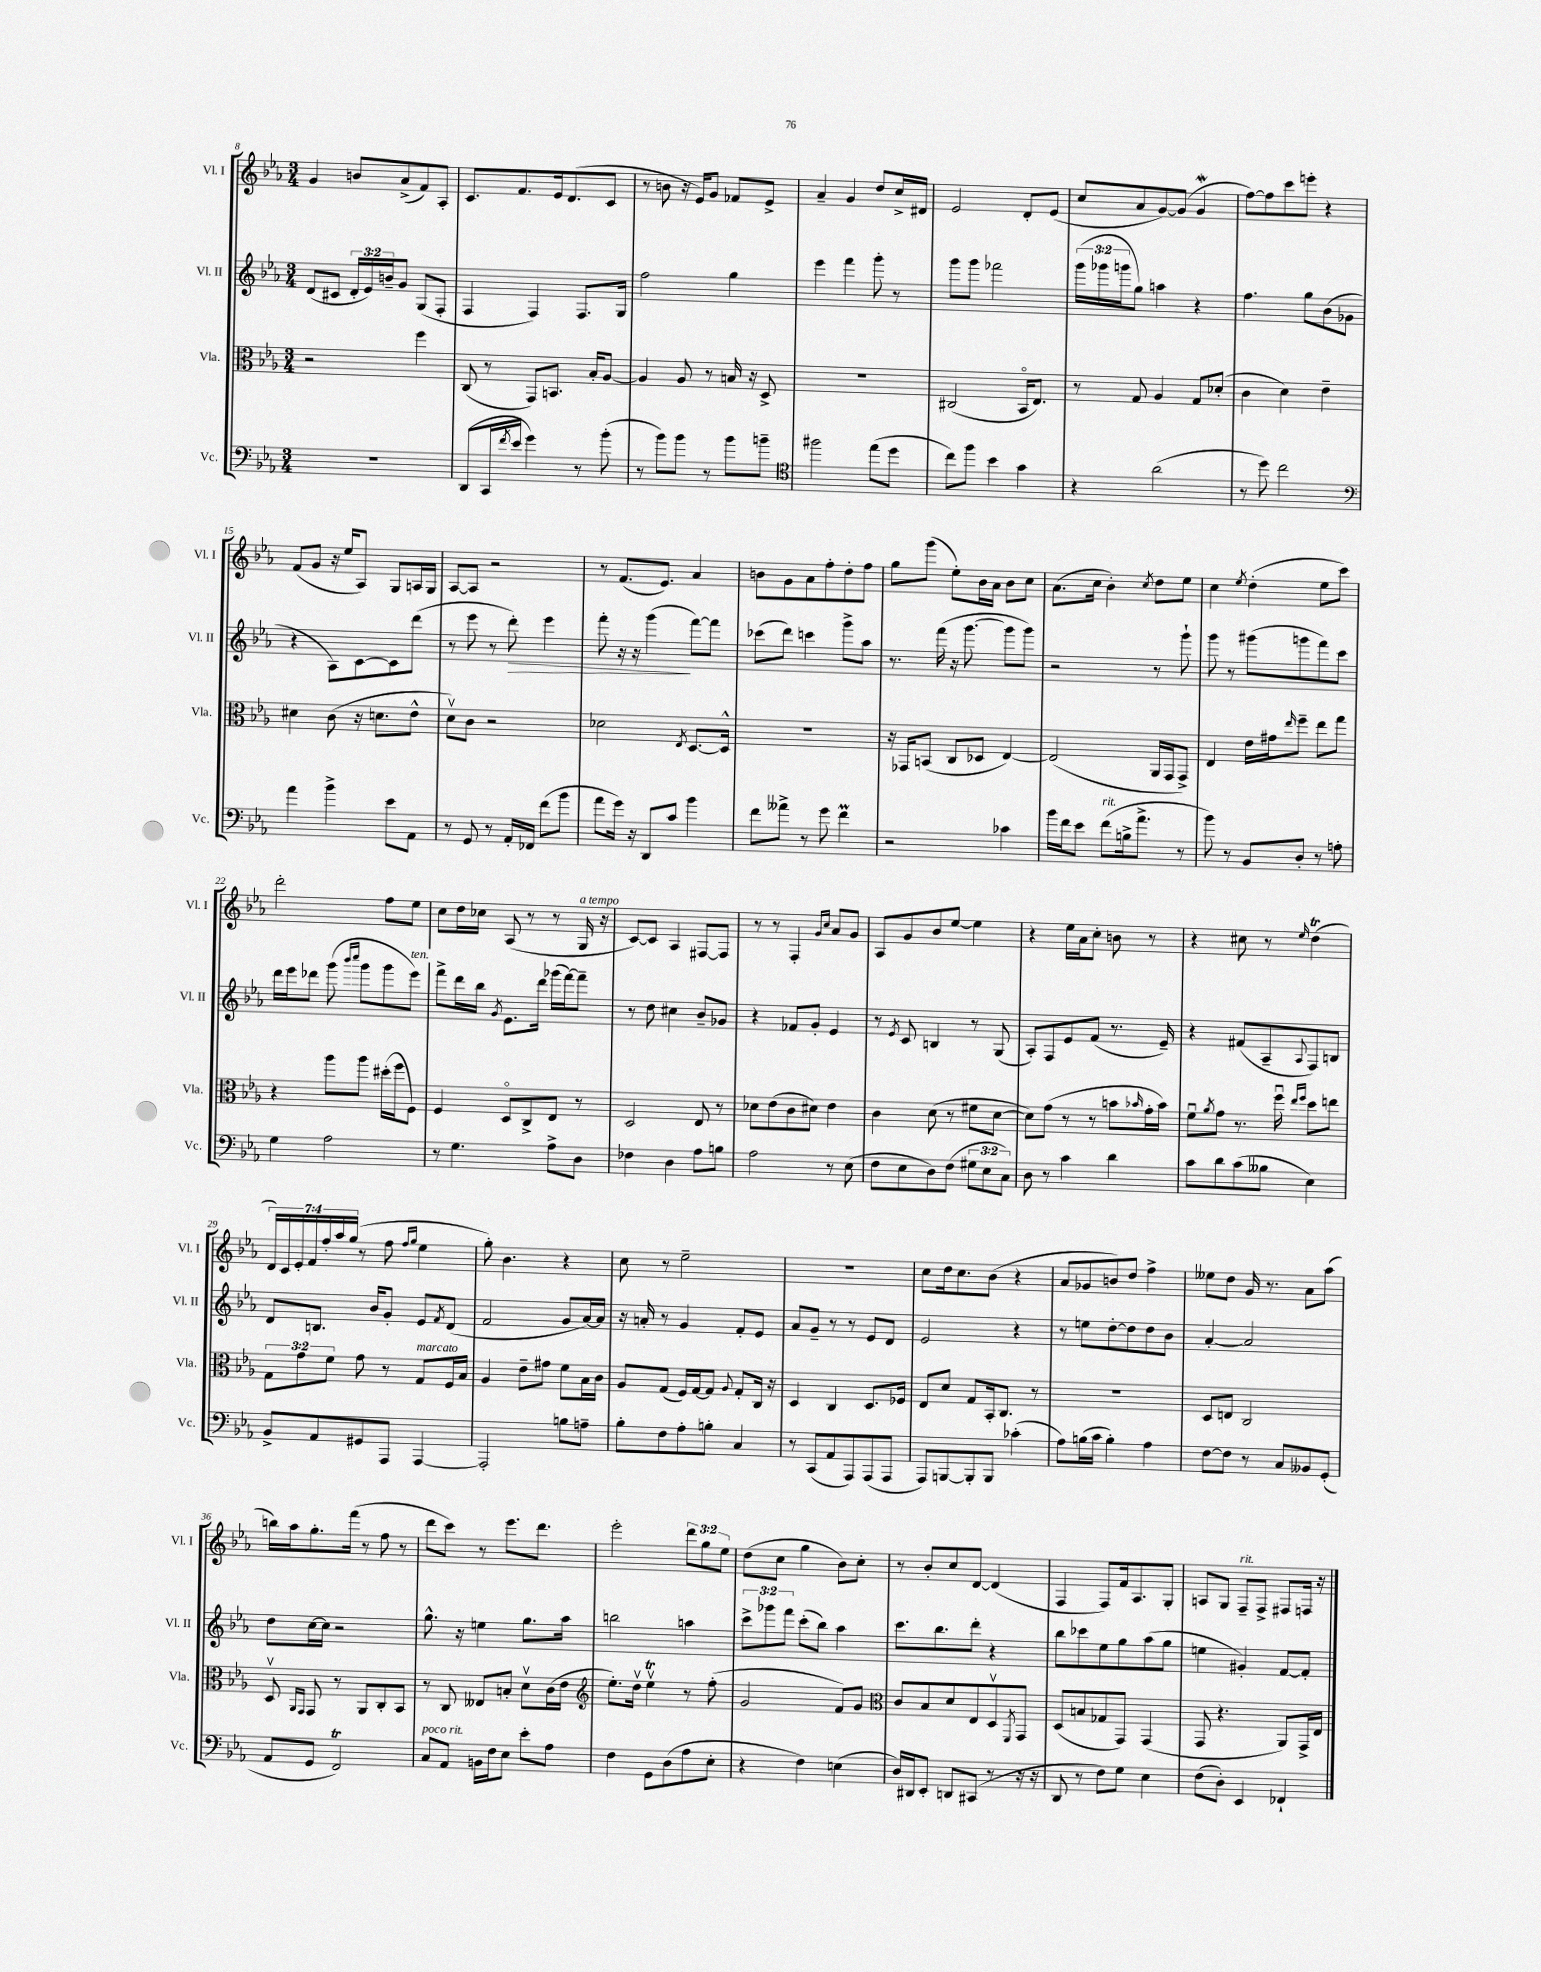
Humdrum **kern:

**kern	**kern	**kern	**kern
*staff4	*staff3	*staff2	*staff1
*clefF4	*clefC3	*clefG2	*clefG2
*k[b-e-a-]	*k[b-e-a-]	*k[b-e-a-]	*k[b-e-a-]
*M3/4	*M3/4	*M3/4	*M3/4
2.r	2r	(8d	4g
.	.	8c#	.
.	.	24d'	8b
.	.	24e-)	.
.	.	24b~	.
.	.	8g	(8a-^
.	4ff	(8G	8f)
.	.	8F'	8A-'
=	=	=	=
(8DD	(8C	4F	8.c
16CC	8r	.	.
8qf	.	.	.
16e-	.	.	8.f
4g)	8GG)	4F)	.
.	8.BB	.	16e-
.	.	.	(8.d
8r	.	8.F	.
.	16B-'	.	.
(8b-'	[8A-	.	8c
.	.	16G	.
=	=	=	=
8r	4A-]	2ff	8r
8b-)	.	.	8b
8b-	8A-	.	16r
.	.	.	16e-)
8r	8r	.	8g
8b-	16B	4gg	8f-
.	16r	.	.
8b~	8D^	.	8e-^
=	=	=	=
*clefC4	*	*	*
2ff#	2.r	4eee-	4a-~
.	.	4fff	4g
(8ee-	.	8ggg'	8dd
8dd	.	8r	16cc^
.	.	.	16d#
=	=	=	=
8cc)	(2C#	8ggg	2e-
8ff	.	8ggg	.
4b-	.	2fff-	.
4g	16BB-o	.	8d'
.	8.E-)	.	.
.	.	.	(8e-
=	=	=	=
4r	8r	(24ggg	8cc
.	.	24ggg-	.
.	.	24ggg	.
.	8G	8gg)	8a-
(2a-	4A-	4aa	[8g)
.	.	.	(8g]
.	8G	4r	4g
.	(8d-'	.	.
=	=	=	=
8r	4c	4.ff	[8ff)
8dd)	.	.	8ff]
2cc	4d)	.	8ccc
.	.	8gg	8eee'
.	4e-~	(8b-	4r
.	.	8g-	.
=	=	=	=
*clefF4	*	*	*
4a-	4d#	4r	(8f
.	.	.	8g
4b-^	(8c	8A-)	16r
.	.	.	16ee-
.	16r	[8c	8A-)
.	8.d	.	.
8e-	.	8c]	8G
8AA-	8e-^^	(8ddd	16A
.	.	.	16G
=	=	=	=
8r	8dv)	8r	[8A-
8GG	8c	8eee-	8A-]
8r	2r	8r	2r
16AA-'	.	8ddd')	.
16FF-	.	.	.
(8f	.	4eee-	.
8b-	.	.	.
=	=	=	=
8a-	2d-	8fff'	8r
16g)	.	16r	(8.f
16r	.	16r	.
8DD	.	(4ggg	.
.	.	.	8.e-)
8c	.	.	.
.	8qE-	.	.
4b-	[8.D	[8fff)	4a-
.	.	8fff]	.
.	16D^^]	.	.
=	=	=	=
8f	2.r	(8ccc-	8b
8a--^	.	8ddd)	8g
8r	.	4ccc	8a-
8g	.	.	8ff'
4f	.	8ggg^	8dd'
.	.	8aa-	8ff
=	=	=	=
2r	16r	8.r	8gg
.	16GG-	.	.
.	(8BB	.	(8ggg
.	.	(16fff	.
.	8C	16r	8ee-')
.	.	[8.ggg	.
.	8D-	.	16b-
.	.	.	16a-
4c-	[4E-)	8ggg]	8b-
.	.	8ggg)	8cc
=	=	=	=
16b-	(2E-]	2r	(8.a-
16f	.	.	.
8e-	.	.	.
.	.	.	16cc
(8f	.	.	4b-')
16B^	.	.	.
8.a-^	.	.	.
.	.	.	8qcc
.	16AA-	8r	8dd
.	16GG	.	.
8r	8GG^)	8ggg`	8ee-
=	=	=	=
8b-)	4E-	8ggg	4cc
8r	.	8r	.
.	.	.	8qee-
8BB-	16e-	(8ggg#	(4dd'
.	16g#	.	.
.	16qqee-	.	.
8D'	8ff~	8ggg	.
8r	8ee-	8fff)	8ee-
8A'	8gg	8ccc	8ccc)
=	=	=	=
4G	4r	16ddd	2ddd'
.	.	16eee-	.
.	.	8ddd-	.
2A-	8aa-	(8ggg	.
.	.	16qqbbb-	.
.	.	16qqcccc	.
.	8aa-	8ggg	.
.	(16dd#'	8ggg	8ff
.	16ff	.	.
.	8F)	8eee-)	8ee-
=	=	=	=
8r	4F	8fff^	8cc
4.G	.	16ddd	16dd
.	.	16bb-	16cc-
.	.	8qg	.
.	8Do	8.e-	(8A-
.	8C^	.	8r
.	.	16ddd	.
8A-^	8E-	(16ggg-	8r
.	.	[16fff)	.
8D	8r	8fff~]	16G
.	.	.	16r
=	=	=	=
4F-	2D	8r	[8c)
.	.	8dd	8c]
4D	.	4cc#	4A-
8A-	8E-	8b-~	[8F#
8B	8r	8g-	8F#]
=	=	=	=
2A-	8d-	4r	8r
.	(8e-	.	8r
.	8c	8f-	4F'
.	8d#)	8g'	.
.	.	.	16qqg
.	.	.	16qqcc
8r	4e-	4e-	8a-
(8E-	.	.	8g
=	=	=	=
8F	4c	8r	8A-
.	.	8qe-	.
8E-	.	8c	8g
8D)	(8d	4B	8b-
(8F	8r	.	[8ee-
12G#	8f#	8r	4ee-]
12E-	.	.	.
.	[8d	(8G	.
12C)	.	.	.
=	=	=	=
8D	8d])	8A-')	4r
8r	(8g	8F	.
4c	8r	8e-	16ee-
.	.	.	16a-
.	8r	(8f	8cc'
4d	8b	8.r	8b
.	16qqb-	.	.
.	16g'	.	8r
.	16b-)	16e-~)	.
=	=	=	=
8c	8fu	4r	4r
.	8qa-	.	.
8d	8g	.	.
(8c	8.r	(8f#	8cc#
8B--	.	8A-~	8r
.	16ffu	.	.
.	16qqee-	.	.
.	16qqff	8qqA-	16qqee-
4E-)	8dd	8F)	(4dd
.	8ee	8B	.
=	=	=	=
8BB-^	12G	8d	28d)
.	.	.	28c
.	.	.	28e-'
.	12g	.	.
.	.	.	28f
8AA-	.	8.B	.
.	.	.	28ff'
.	12f	.	.
.	.	.	28aa-
.	.	.	(28gg
8GG#	8g	.	8r
.	.	16b-	.
8AAA-	8r	8g'	8ff
.	.	.	16qqff
.	.	.	16qqgg
[4AAA-	8G	8e-	4ee-
.	.	8qf	.
.	16F	(8d	.
.	16B-	.	.
=	=	=	=
2AAA-']	4A-	2f	8gg')
.	.	.	4.b-
.	8e-~	.	.
.	8g#	.	.
8B	8f	8g	4r
8A~	16B-	[16a-)	.
.	16c	16a-]	.
=	=	=	=
8B-'	8A-	16r	8cc
.	.	16a'	.
8F	(8G	8r	8r
8A-'	16F)	4g	2ee-~
.	[16G	.	.
8B'	8G]	.	.
.	8qqA-	.	.
4C	8G'	8f'	.
.	16C	8e-	.
.	16r	.	.
=	=	=	=
8r	4D	8a-	2.r
(8CC	.	8g~	.
8AA-	4C	8r	.
8AAA-)	.	8r	.
(8AAA-	8.D	8e-	.
8AAA-	.	8d	.
.	16F-	.	.
=	=	=	=
8AAA-)	8E-	2e-	8cc
[8BBB	8d	.	16dd
.	.	.	8.cc
8BBB']	8G	.	.
8BBB	16BB-'	.	(8b-
.	8.C	.	.
(4c-'	.	4r	4r
.	8r	.	.
=	=	=	=
8A-)	2.r	8r	8a-
(16B	.	8ee	8g-
16c	.	.	.
4B')	.	[8dd'	8b)
.	.	8dd]	8dd
4A-	.	8dd	4ff^
.	.	8b-	.
=	=	=	=
[8F	8D	[4a-'	8ee--
8F]	8E	.	8dd
8r	2C	2a-]	16g
.	.	.	8.r
8C	.	.	.
8BB--	.	.	8a-
(8GG'	.	.	(8aa-
=	=	=	=
8AA-	8Dv	8dd	16bb)
.	.	.	16aa-
.	16qqAA-	.	.
.	16qqGG	.	.
8GG	8GG	[16cc	8.gg'
.	.	16cc]	.
2FF)	8r	2r	.
.	.	.	(16fff
.	8AA-	.	8r
.	8C'	.	8ff
.	8BB-	.	8r
=	=	=	=
8C	8r	8.gg^^	8ddd
8AA-	8C	.	8ccc)
.	.	16r	.
16BB	8E--	4ee	8r
16F	.	.	.
8E-	8B'	.	8.eee-
8e-'	8dv	8.gg	.
.	.	.	8.ddd
8A-	(16c	.	.
.	16e-	16aa-	.
=	=	=	=
*	*clefG2	*	*
4F	8.ee-')	2bb	2eee-'
.	16ddv	.	.
8GG	4ee-v	.	.
(8D	.	.	.
8A-	8r	4aa	12ddd
.	.	.	12gg
8E-'	(8ff'	.	.
.	.	.	12ee-
=	=	=	=
4r	2g	12ccc^	(8dd
.	.	12ggg-	.
.	.	.	8cc
.	.	12fff	.
4F)	.	(8ccc'	4gg
.	.	8bb-)	.
(4E	8f)	4aa-	8b-)
.	8g	.	8cc'
=	=	=	=
*	*clefC3	*	*
16D)	8c	8.ccc	8r
16DD#	.	.	.
8EE-'	8B-	.	8b-'
.	.	8.bb-	.
8DD	8d	.	8cc
(8CC#	8E-	8ddd'	[8d
8r	8Dv	4r	(4d]
.	8qFF	.	.
16r	8GG	.	.
16r	.	.	.
=	=	=	=
8DD	(8D	8bb-	4F
8r	8B	8ccc-	.
8F)	8G-	8ee-	8F)
8G	8GG)	8gg	16f
.	.	.	8.A-
4E-	(4GG	(8aa-	.
.	.	8gg	8G'
=	=	=	=
(8F	8GG	4ee	8A
8D')	4.r	.	8G
4EE-	.	4g#')	8F~
.	.	.	8F^
4FF-`	8AA-)	[8f	8F#
.	16GG^	8f']	16F
.	16E-	.	16r
==	==	==	==
*-	*-	*-	*-
